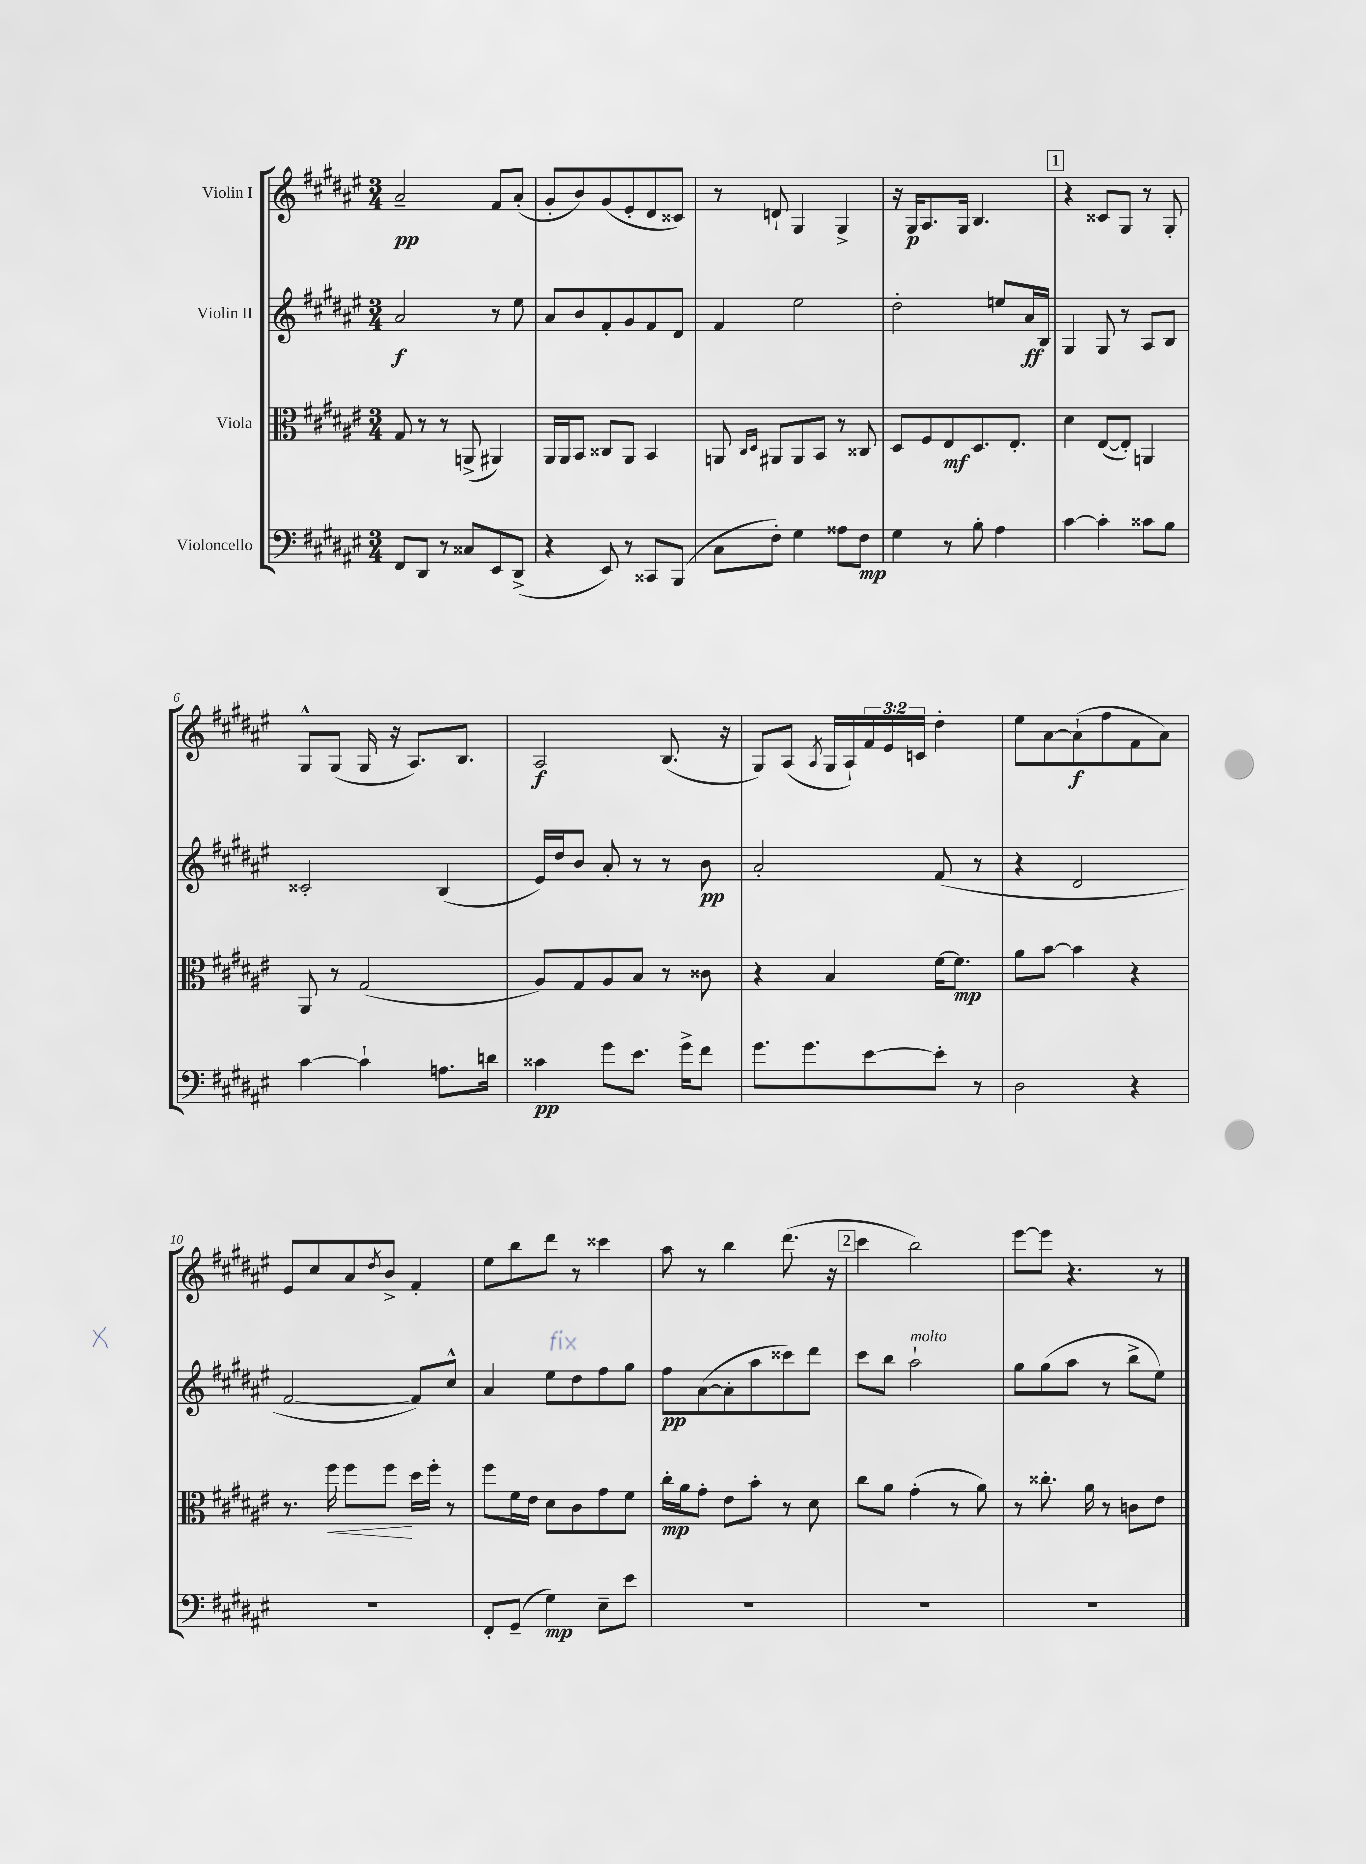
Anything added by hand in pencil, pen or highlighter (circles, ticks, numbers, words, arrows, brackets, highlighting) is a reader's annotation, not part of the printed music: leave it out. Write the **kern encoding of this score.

**kern	**kern	**kern	**kern
*staff4	*staff3	*staff2	*staff1
*clefF4	*clefC3	*clefG2	*clefG2
*k[f#c#g#d#a#e#]	*k[f#c#g#d#a#e#]	*k[f#c#g#d#a#e#]	*k[f#c#g#d#a#e#]
*M3/4	*M3/4	*M3/4	*M3/4
8FF#	8G#	2a#	2a#~
8DD#	8r	.	.
8r	8r	.	.
8C##	(8AA^	.	.
8EE#	4AA#)	8r	8f#
(8DD#^	.	8ee#	(8a#'
=	=	=	=
4r	16AA#	8a#	8g#'
.	16AA#	.	.
.	8BB	8b	8b)
8EE#)	8C##	8f#'	(8g#
8r	8AA#	8g#	8e#'
8CC##	4BB	8f#	8d#
(8BBB	.	8d#	8c##)
=	=	=	=
8C#	8AA	4f#	8r
.	16qqC#	.	.
.	16qqD#	.	.
8F#')	8AA#	.	8d`
4G#	8AA#	2ee#	4G#
.	8BB	.	.
8A##	8r	.	4G#^
8F#	8C##	.	.
=	=	=	=
4G#	8D#	2dd#'	16r
.	.	.	16G#
.	8F#	.	8.A#
8r	8E#	.	.
.	.	.	16G#
8B'	8.D#	.	4.B
4A#	.	8ee	.
.	8.E#'	.	.
.	.	16a#	.
.	.	16B	.
=	=	=	=
[4c#	4d#	4G#	4r
4c#']	([8E#	8G#	8c##
.	8E#'])	8r	8G#
8c##	4AA	8A#	8r
8B	.	8B	8G#'
=	=	=	=
[4c#	8AA#	2c##'	8G#^^
.	8r	.	(8G#
4c#`]	(2G#	.	16G#
.	.	.	16r
.	.	.	8.A#)
8.A	.	(4B	.
.	.	.	8.B
16d	.	.	.
=	=	=	=
4c##	8A#)	16e#)	2A#
.	.	16dd#	.
.	8G#	8b	.
8g#	8A#	8a#'	.
8.e#	8B	8r	.
.	8r	8r	(8.B
16g#^	.	.	.
8f#	8c##	8b	.
.	.	.	16r
=	=	=	=
8.g#	4r	2a#'	8G#)
.	.	.	(8A#
8.g#	.	.	.
.	.	.	8qA#
.	4B	.	16G#
.	.	.	16A#`)
[8e#	.	.	24f#
.	.	.	24e#
.	.	.	24c
8e#']	[16f#	(8f#	4dd#'
.	8.f#]	.	.
8r	.	8r	.
=	=	=	=
2D#	8a#	4r	8ee#
.	[8b	.	[8a#
.	4b]	2d#	(8a#`]
.	.	.	8ff#
4r	4r	.	8f#
.	.	.	8a#)
=	=	=	=
2.r	8.r	[2f#	8e#
.	.	.	8cc#
.	16ff#	.	.
.	8ff#	.	8a#
.	.	.	8qdd#
.	8ff#	.	8b^
.	16dd#	8f#])	4f#'
.	16ff#'	.	.
.	8r	8cc#^^	.
=	=	=	=
8FF#'	8ff#	4a#	8ee#
(8GG#~	16f#	.	8bb
.	16e#	.	.
4G#)	8d#	8ee#	8ddd#
.	8c#	8dd#	8r
8E#~	8g#	8ff#	4ccc##
8e#	8f#	8gg#	.
=	=	=	=
2.r	16cc#'	8ff#	8aa#
.	16a#	.	.
.	8g#'	([8a#	8r
.	8e#	8a#']	4bb
.	8b'	8aa#	.
.	8r	8ccc##)	(8.ddd#
.	8d#	8ddd#	.
.	.	.	16r
=	=	=	=
2.r	8cc#	8ccc#	4ccc#
.	8a#	8bb	.
.	(4g#'	2aa#`	2bb)
.	8r	.	.
.	8a#)	.	.
=	=	=	=
2.r	8r	8gg#	[8eee#
.	8.cc##'	(8gg#	8eee#]
.	.	8aa#	4.r
.	16a#	.	.
.	8r	8r	.
.	8c	8bb^	.
.	8e#	8ee#)	8r
==	==	==	==
*-	*-	*-	*-
